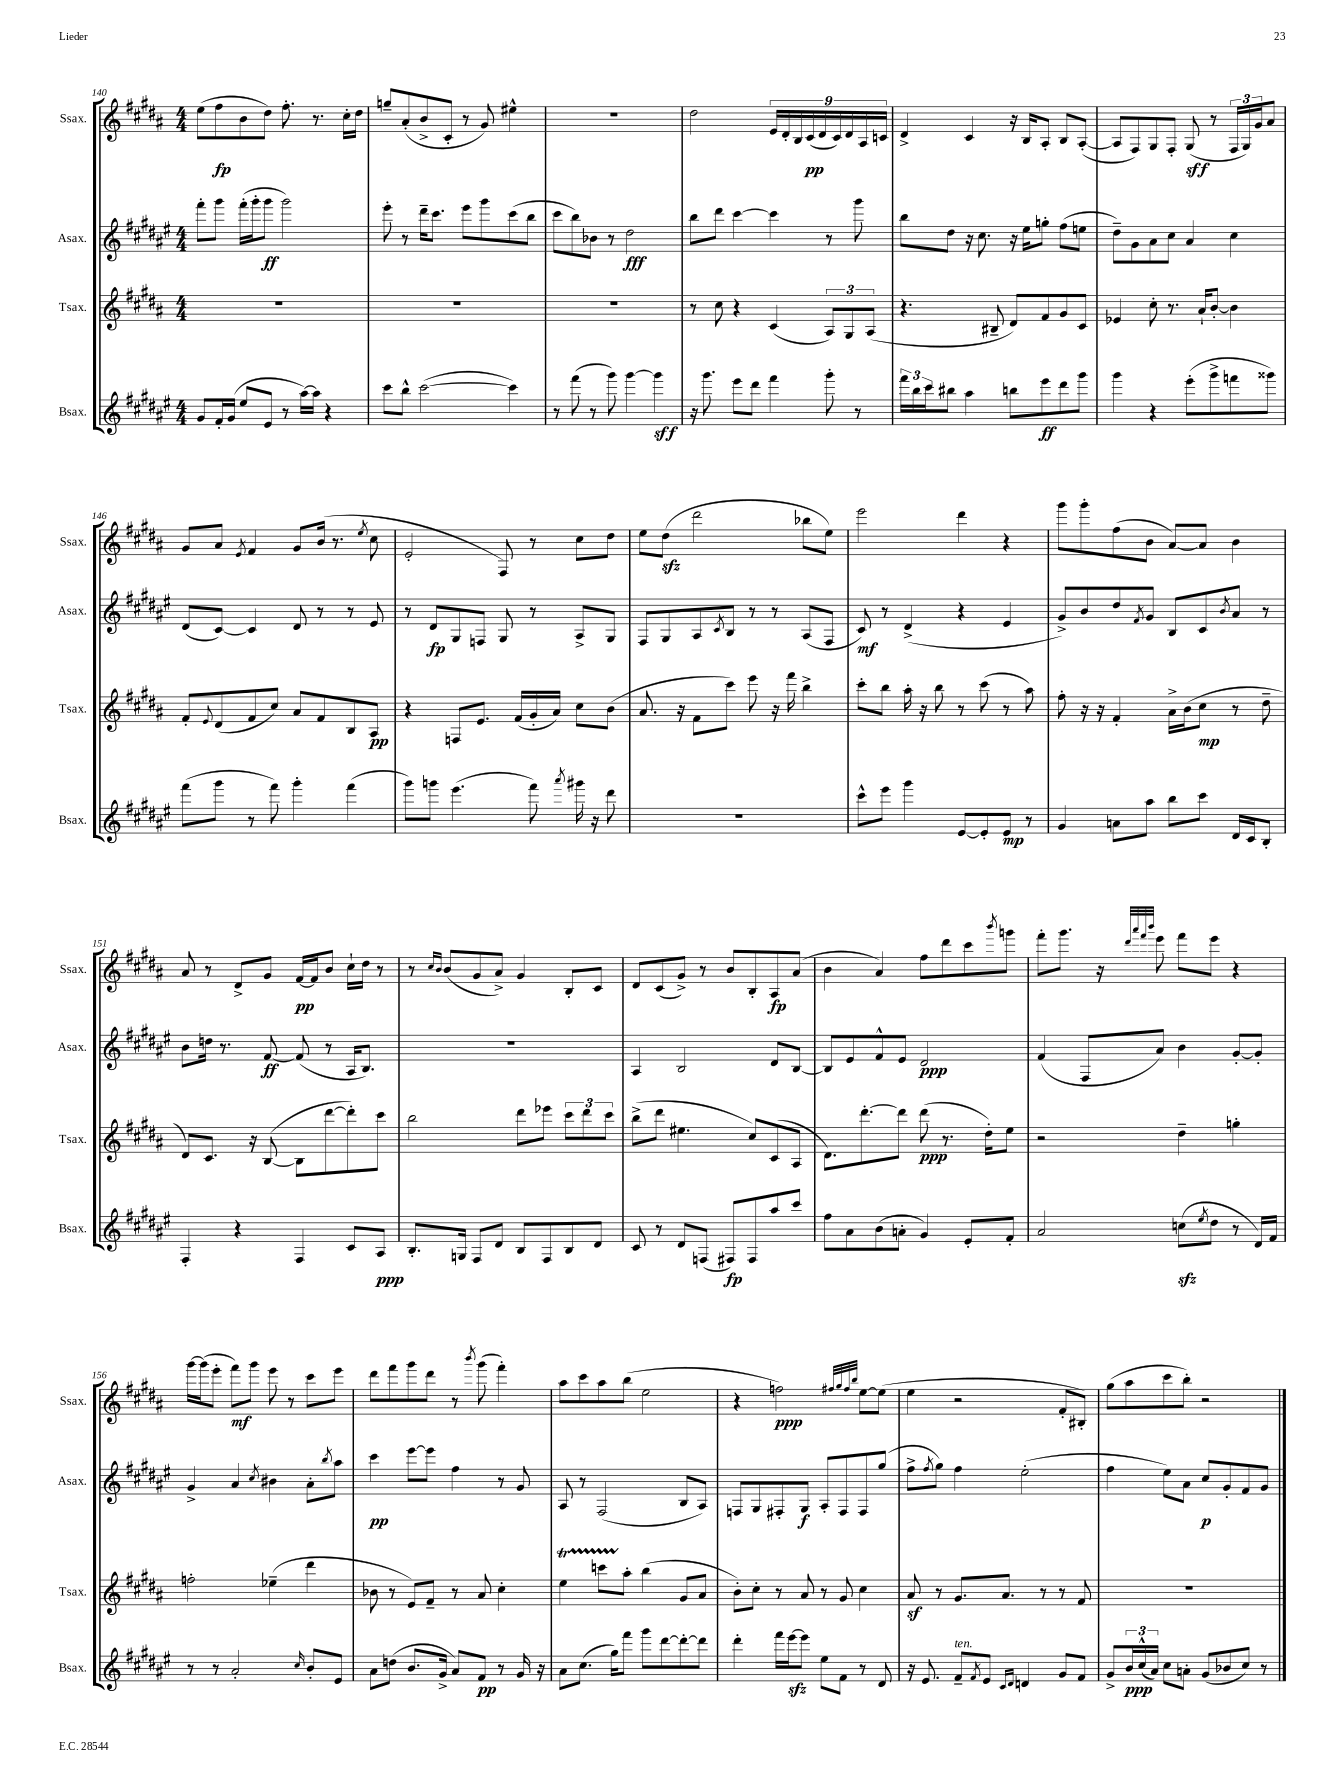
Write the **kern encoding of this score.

**kern	**dynam	**kern	**dynam	**kern	**dynam	**kern	**dynam
*part4	*part4	*part3	*part3	*part2	*part2	*part1	*part1
*staff4	*staff4	*staff3	*staff3	*staff2	*staff2	*staff1	*staff1
*I"Bsax.	*	*I"Tsax.	*	*I"Asax.	*	*I"Ssax.	*
*I'Bsax.	*	*I'Tsax.	*	*I'Asax.	*	*I'Ssax.	*
*clefG2	*	*clefG2	*	*clefG2	*	*clefG2	*
*k[f#c#g#d#a#e#]	*	*k[f#c#g#d#a#]	*	*k[f#c#g#d#a#e#]	*	*k[f#c#g#d#a#]	*
*M4/4	*	*M4/4	*	*M4/4	*	*M4/4	*
=140	=140	=140	=140	=140	=140	=140	=140
8g#/L	.	1r	.	8fff#'\L	.	(8ee\L	.
16f#'/L	.	.	.	8ggg#\J	.	8ff#\	fp
(16g#/JJ	.	.	.	.	.	.	.
8ee#/L	.	.	.	(16fff#'\LL	.	8b\	.
.	.	.	.	16ggg#'\J	.	.	.
8e#/J	.	.	.	8ggg#\J	ff	8dd#\J)	.
8r	.	.	.	2ggg#\)	.	8.ff#'\	.
[16aa#\LL)	.	.	.	.	.	.	.
16aa#\JJ]	.	.	.	.	.	8.r	.
4r	.	.	.	.	.	.	.
.	.	.	.	.	.	16cc#'\LL	.
.	.	.	.	.	.	16dd#\JJ	.
=141	=141	=141	=141	=141	=141	=141	=141
8ccc#\L	.	1r	.	8eee#'\	.	8ggn~/L	.
8bb^^\J	.	.	.	8r	.	(8a#'/	.
([2ccc#\	.	.	.	16ddd#~\KL	.	8b^/	.
.	.	.	.	8.ccc#\J	.	.	.
.	.	.	.	.	.	8c#'/J	.
.	.	.	.	8eee#\L	.	8r	.
.	.	.	.	8ggg#\	.	8g#/)	.
4ccc#\])	.	.	.	(8ccc#\	.	4ee#X^^\	.
.	.	.	.	8bb\J	.	.	.
=142	=142	=142	=142	=142	=142	=142	=142
8r	.	1r	.	8ccc#\L	.	1r	.
(8fff#\	.	.	.	8bb\)	.	.	.
8r	.	.	.	8b-X\J	.	.	.
8ggg#\)	.	.	.	8r	.	.	.
[4ggg#\	.	.	.	2dd#\	fff	.	.
4ggg#\]	sff	.	.	.	.	.	.
=143	=143	=143	=143	=143	=143	=143	=143
16r	.	8r	.	8bb\L	.	2dd#\	.
8.ggg#\	.	.	.	.	.	.	.
.	.	8cc#\	.	8ddd#\J	.	.	.
8eee#\L	.	4r	.	[4ccc#\	.	.	.
8ddd#\J	.	.	.	.	.	.	.
4fff#\	.	(4c#/	.	4ccc#\]	.	18e/LL	.
.	.	.	.	.	.	18d#'/	.
.	.	.	.	.	.	18B/	.
.	.	.	.	.	.	(18c#/	pp
.	.	.	.	.	.	18d#/	.
8ggg#'\	.	12A#/L)	.	8r	.	.	.
.	.	.	.	.	.	18c#/)	.
.	.	12G#/	.	.	.	18d#/	.
8r	.	.	.	8ggg#\	.	.	.
.	.	.	.	.	.	18A#/	.
.	.	(12A#/J	.	.	.	.	.
.	.	.	.	.	.	18cn/JJ	.
=144	=144	=144	=144	=144	=144	=144	=144
24fff#\LL	.	4.r	.	8bb\L	.	4d#^/	.
24bb\	.	.	.	.	.	.	.
24ccc#\J	.	.	.	.	.	.	.
8bb#X\J	.	.	.	8dd#\J	.	.	.
4aa#\	.	.	.	16r	.	4c#/	.
.	.	.	.	8.cc#\	.	.	.
.	.	8B#X~/	.	.	.	.	.
8bbn\L	.	8d#/L)	.	16r	.	16r	.
.	.	.	.	16ee#\KL	.	16B/KL	.
8eee#\	ff	8f#/	.	8ggn'\J	.	8A#'/J	.
8ddd#\	.	8g#/	.	(8ff#\L	.	8B/L	.
8ggg#\J	.	8c#/J	.	8een\J	.	([8A#'/J	.
=145	=145	=145	=145	=145	=145	=145	=145
4ggg#\	.	4e-X/	.	8dd#~\L)	.	8A#/L]	.
.	.	.	.	8g#\	.	8F#/)	.
4r	.	8cc#'\	.	8a#\	.	8G#/	.
.	.	8.r	.	8cc#\J	.	8F#'/J	.
(8eee#'\L	.	.	.	4a#/	.	(8G#/	sff
.	.	16a#`/KL	.	.	.	.	.
8ggg#^\	.	[8b'/J	.	.	.	8r	.
8fffn\	.	4b\]	.	4cc#\	.	24F#/LL	.
.	.	.	.	.	.	24G#/)	.
.	.	.	.	.	.	24g#/J	.
8ggg##X\J)	.	.	.	.	.	8a#/J	.
!!LO:LB:g=z
=146	=146	=146	=146	=146	=146	=146	=146
(8fff#\L	.	8f#'/L	.	(8d#/L	.	8g#/L	.
.	.	8qqe/	.	.	.	.	.
8ggg#\J	.	(8d#/	.	[8c#/J)	.	8a#/J	.
.	.	.	.	.	.	8qe/	.
8r	.	8f#/	.	4c#/]	.	4f#/	.
8fff#\)	.	8cc#/J)	.	.	.	.	.
4ggg#'\	.	8a#/L	.	8d#/	.	8g#/L	.
.	.	8f#/	.	8r	.	(16b/Jk	.
.	.	.	.	.	.	8.r	.
(4fff#\	.	8B/	.	8r	.	.	.
.	.	.	.	.	.	8qee/	.
.	.	8A#/J	pp	8e#/	.	8cc#\	.
=147	=147	=147	=147	=147	=147	=147	=147
8ggg#\L)	.	4r	.	8r	.	2e'/	.
8gggn\J	.	.	.	8d#/L	fp	.	.
(4.eee#\	.	8Fn/L	.	8G#/	.	.	.
.	.	8.e/J	.	8Fn/J	.	.	.
.	.	.	.	8G#/	.	8F#/)	.
.	.	(16f#/LL	.	.	.	.	.
8fff#\)	.	16g#'/	.	8r	.	8r	.
.	.	16a#/JJ)	.	.	.	.	.
8qaaa#/	.	.	.	.	.	.	.
16ggg#X\	.	8cc#\L	.	8A#^/L	.	8cc#\L	.
16r	.	.	.	.	.	.	.
8ddd#\	.	(8b\J	.	8G#/J	.	8dd#\J	.
=148	=148	=148	=148	=148	=148	=148	=148
1r	.	8.a#/	.	8F#/L	.	8ee\L	.
.	.	.	.	8G#/	.	(8dd#zz\J	.
.	.	16r	.	.	.	.	.
.	.	8f#\L	.	8A#/	.	2ddd#\	.
.	.	.	.	8qc#/	.	.	.
.	.	8ccc#\J)	.	8B/J	.	.	.
.	.	8eee\	.	8r	.	.	.
.	.	16r	.	8r	.	.	.
.	.	16fff#\	.	.	.	.	.
.	.	4bb^\	.	(8A#/L	.	8bb-X\L	.
.	.	.	.	8F#/J	.	8ee\J)	.
=149	=149	=149	=149	=149	=149	=149	=149
8ccc#^^\L	.	8ccc#'\L	.	8c#/)	mf	2eee\	.
8eee#\J	.	8bb\J	.	8r	.	.	.
4ggg#\	.	16aa#'\	.	(4d#^/	.	.	.
.	.	16r	.	.	.	.	.
.	.	8bb\	.	.	.	.	.
[8e#/L	.	8r	.	4r	.	4ddd#\	.
8e#'/]	.	(8ccc#\	.	.	.	.	.
8e#/J	mp	8r	.	4e#/	.	4r	.
8r	.	8aa#\)	.	.	.	.	.
=150	=150	=150	=150	=150	=150	=150	=150
4g#/	.	8ff#'\	.	8g#^/L)	.	8ggg#\L	.
.	.	16r	.	8b/	.	8ggg#'\	.
.	.	16r	.	.	.	.	.
8an\L	.	4f#'/	.	8dd#/	.	(8ff#\	.
.	.	.	.	8qf#/	.	.	.
8aa#\J	.	.	.	8g#/J	.	8b\J	.
8bb\L	.	16a#^\LL	.	8B/L	.	[8a#/L)	.
.	.	(16b\J	.	.	.	.	.
8ccc#\J	.	8cc#\J	mp	8c#/	.	8a#/J]	.
.	.	.	.	8qb/	.	.	.
16d#/LL	.	8r	.	8a#/J	.	4b\	.
16c#/J	.	.	.	.	.	.	.
8B'/J	.	8dd#~\	.	8r	.	.	.
!!LO:LB:g=z
=151	=151	=151	=151	=151	=151	=151	=151
4F#'/	.	8d#/L)	.	8b\L	.	8a#/	.
.	.	8.c#/J	.	16ddn\Jk	.	8r	.
.	.	.	.	8.r	.	.	.
4r	.	.	.	.	.	8d#^/L	.
.	.	16r	.	.	.	.	.
.	.	([8B/	.	[8f#/	ff	8g#/J	.
4F#/	.	8B\L]	.	(8f#/]	.	[16f#/LL	pp
.	.	.	.	.	.	16f#/J]	.
.	.	[8ddd#\	.	8r	.	8b/J	.
8c#/L	.	8ddd#'\])	.	16A#/KL	.	16cc#`\LL	.
.	.	.	.	8.B/J)	.	16dd#\JJ	.
8A#/J	ppp	8ccc#\J	.	.	.	8r	.
=152	=152	=152	=152	=152	=152	=152	=152
8.B'/L	.	2bb\	.	1r	.	8r	.
.	.	.	.	.	.	16qqcc#/LL	.
.	.	.	.	.	.	16qqb/JJ	.
.	.	.	.	.	.	(8b/L	.
16Gn/Jk	.	.	.	.	.	.	.
8F#/L	.	.	.	.	.	8g#/	.
8d#/J	.	.	.	.	.	8a#^/J)	.
8B/L	.	8ddd#\L	.	.	.	4g#/	.
8F#/	.	8eee-X\J	.	.	.	.	.
8B/	.	12ccc#\L	.	.	.	8B'/L	.
.	.	12ddd#\	.	.	.	.	.
8d#/J	.	.	.	.	.	8c#/J	.
.	.	12ccc#\J	.	.	.	.	.
=153	=153	=153	=153	=153	=153	=153	=153
8c#/	.	(8bb^\L	.	4A#/	.	8d#/L	.
8r	.	8ddd#\J	.	.	.	(8c#/	.
8d#/L	.	4.ee#X\	.	2B/	.	8g#^/J)	.
(8Fn/J	.	.	.	.	.	8r	.
8F#X/L)	fp	.	.	.	.	8b/L	.
8F#/	.	8cc#/L)	.	.	.	8B'/	.
8aa#/	.	(8c#/	.	8d#/L	.	8A#/	fp
8ccc#/J	.	8A#/J	.	[8B/J	.	(8a#/J	.
=154	=154	=154	=154	=154	=154	=154	=154
8ff#\L	.	8.d#\L)	.	8B/L]	.	4b\	.
8a#\	.	.	.	8e#/	.	.	.
.	.	[8.ddd#'\	.	.	.	.	.
(8b\	.	.	.	8f#^^/	.	4a#/)	.
8an'\J	.	8ddd#\J]	.	8e#/J	.	.	.
4g#/)	.	(8ddd#\	ppp	2d#/	ppp	8ff#\L	.
.	.	8.r	.	.	.	8ddd#\	.
8e#'/L	.	.	.	.	.	8ccc#\	.
.	.	16dd#'\KL)	.	.	.	.	.
.	.	.	.	.	.	8qbbb/	.
8f#'/J	.	8ee\J	.	.	.	8gggn\J	.
=155	=155	=155	=155	=155	=155	=155	=155
2a#/	.	2r	.	(4f#/	.	8fff#'\L	.
.	.	.	.	.	.	8.ggg#\J	.
.	.	.	.	8F#/L	.	.	.
.	.	.	.	.	.	16r	.
.	.	.	.	.	.	32qqddd#/LLL	.
.	.	.	.	.	.	32qqaaa#/	.
.	.	.	.	.	.	32qqfff#/	.
.	.	.	.	.	.	32qqbbb/JJJ	.
.	.	.	.	8a#/J)	.	8eee\	.
(8ccnzz\L	.	4dd#~\	.	4b\	.	8fff#\L	.
8qee#/	.	.	.	.	.	.	.
8dd#\J	.	.	.	.	.	8eee\J	.
8r	.	4ggn'\	.	[8g#'/L	.	4r	.
16d#/LL)	.	.	.	8g#'/J]	.	.	.
16f#/JJ	.	.	.	.	.	.	.
!!LO:LB:g=z
=156	=156	=156	=156	=156	=156	=156	=156
8r	.	2ffn'\	.	4g#^/	.	[16ggg#\LL	.
.	.	.	.	.	.	(16ggg#\J]	.
8r	.	.	.	.	.	8eee'\J	.
2a#'/	.	.	.	4a#/	.	8fff#\L)	mf
.	.	.	.	.	.	8ggg#\J	.
.	.	.	.	8qcc#/	.	.	.
.	.	(4ee-X~\	.	4b#X\	.	8eee\	.
.	.	.	.	.	.	8r	.
16qqcc#/	.	.	.	.	.	.	.
8b'/L	.	4ddd#\	.	8a#'\L	.	8ccc#\L	.
.	.	.	.	8qbb/	.	.	.
8e#/J	.	.	.	8aa#\J	.	8eee\J	.
=157	=157	=157	=157	=157	=157	=157	=157
8a#\L	.	8b-X\	.	4ccc#\	pp	8ddd#\L	.
(8ddn\J	.	8r	.	.	.	8fff#\	.
8.b/L	.	8e/L)	.	[8eee#\L	.	8ggg#\	.
.	.	8f#~/J	.	8eee#\J]	.	8ddd#\J	.
16g#^/Jk	.	.	.	.	.	.	.
8a#/L)	.	8r	.	4ff#\	.	8r	.
.	.	.	.	.	.	8qbbb/	.
8f#/J	pp	8a#/	.	.	.	(8ggg#\	.
8r	.	4cc#'\	.	8r	.	4fff#'\)	.
16g#/	.	.	.	8g#/	.	.	.
16r	.	.	.	.	.	.	.
=158	=158	=158	=158	=158	=158	=158	=158
8a#\L	.	4eeT\	.	8A#/	.	8aa#\L	.
(8.cc#\J	.	.	.	8r	.	8ccc#\	.
.	.	8cccnTTT\L	.	(2F#/	.	8aa#\	.
16gg#\KL)	.	.	.	.	.	.	.
8fff#\J	.	8aa#'\J	.	.	.	(8bb\J	.
8ggg#\L	.	(4bb\	.	.	.	2ee\	.
[8ddd#\	.	.	.	.	.	.	.
8ddd#'\_	.	8g#/L	.	8B/L	.	.	.
8ddd#\J]	.	8a#/J	.	8A#/J)	.	.	.
=159	=159	=159	=159	=159	=159	=159	=159
4ddd#'\	.	8b'\L)	.	8Fn/L	.	4r	.
.	.	8cc#'\J	.	8G#/	.	.	.
16fff#\LL	.	8r	.	8F#X'/	.	2ffn\)	ppp
[16eee#zz\J	.	.	.	.	.	.	.
8eee#\J]	.	8a#/	.	8G#/J	f	.	.
8ee#\L	.	8r	.	8A#'/L	.	.	.
8f#\J	.	8g#/	.	8F#/	.	.	.
.	.	.	.	.	.	32qqff#X/LLL	.
.	.	.	.	.	.	32qqgg#/	.
.	.	.	.	.	.	32qqff#/	.
.	.	.	.	.	.	32qqbb/JJJ	.
8r	.	4cc#\	.	8F#/	.	[8ee\L	.
8d#/	.	.	.	(8gg#/J	.	(8ee\J]	.
=160	=160	=160	=160	=160	=160	=160	=160
16r	.	8a#z/	.	8ff#^\L	.	4ee\	.
8.e#/	.	.	.	.	.	.	.
.	.	.	.	8qff#/	.	.	.
.	.	8r	.	8gg#\J)	.	.	.
!LO:TX:a:i:t=ten.	!	!	!	!	!	!	!
8f#~/L	.	8.g#/L	.	4ff#\	.	2r	.
8qf#/	.	.	.	.	.	.	.
8e#/J	.	.	.	.	.	.	.
.	.	8.a#/J	.	.	.	.	.
16qqc#/LL	.	.	.	.	.	.	.
16qqd#/JJ	.	.	.	.	.	.	.
4dn/	.	.	.	(2ee#'\	.	.	.
.	.	8r	.	.	.	.	.
8g#/L	.	8r	.	.	.	8f#'/L	.
8f#/J	.	8f#/	.	.	.	8B#X'/J)	.
=161	=161	=161	=161	=161	=161	=161	=161
8g#^/L	.	1r	.	4ff#\	.	(8gg#\L	.
24b/L	ppp	.	.	.	.	8aa#\	.
(24cc#^^/	.	.	.	.	.	.	.
24a#/JJ)	.	.	.	.	.	.	.
8cc#\L	.	.	.	8ee#\L)	.	8ccc#\	.
8an'\J	.	.	.	8a#\J	.	8bb'\J)	.
(8g#/L	.	.	.	8cc#/L	p	2r	.
8b-X/	.	.	.	8g#'/	.	.	.
8cc#/J)	.	.	.	8f#/	.	.	.
8r	.	.	.	8g#/J	.	.	.
==	==	==	==	==	==	==	==
*-	*-	*-	*-	*-	*-	*-	*-
